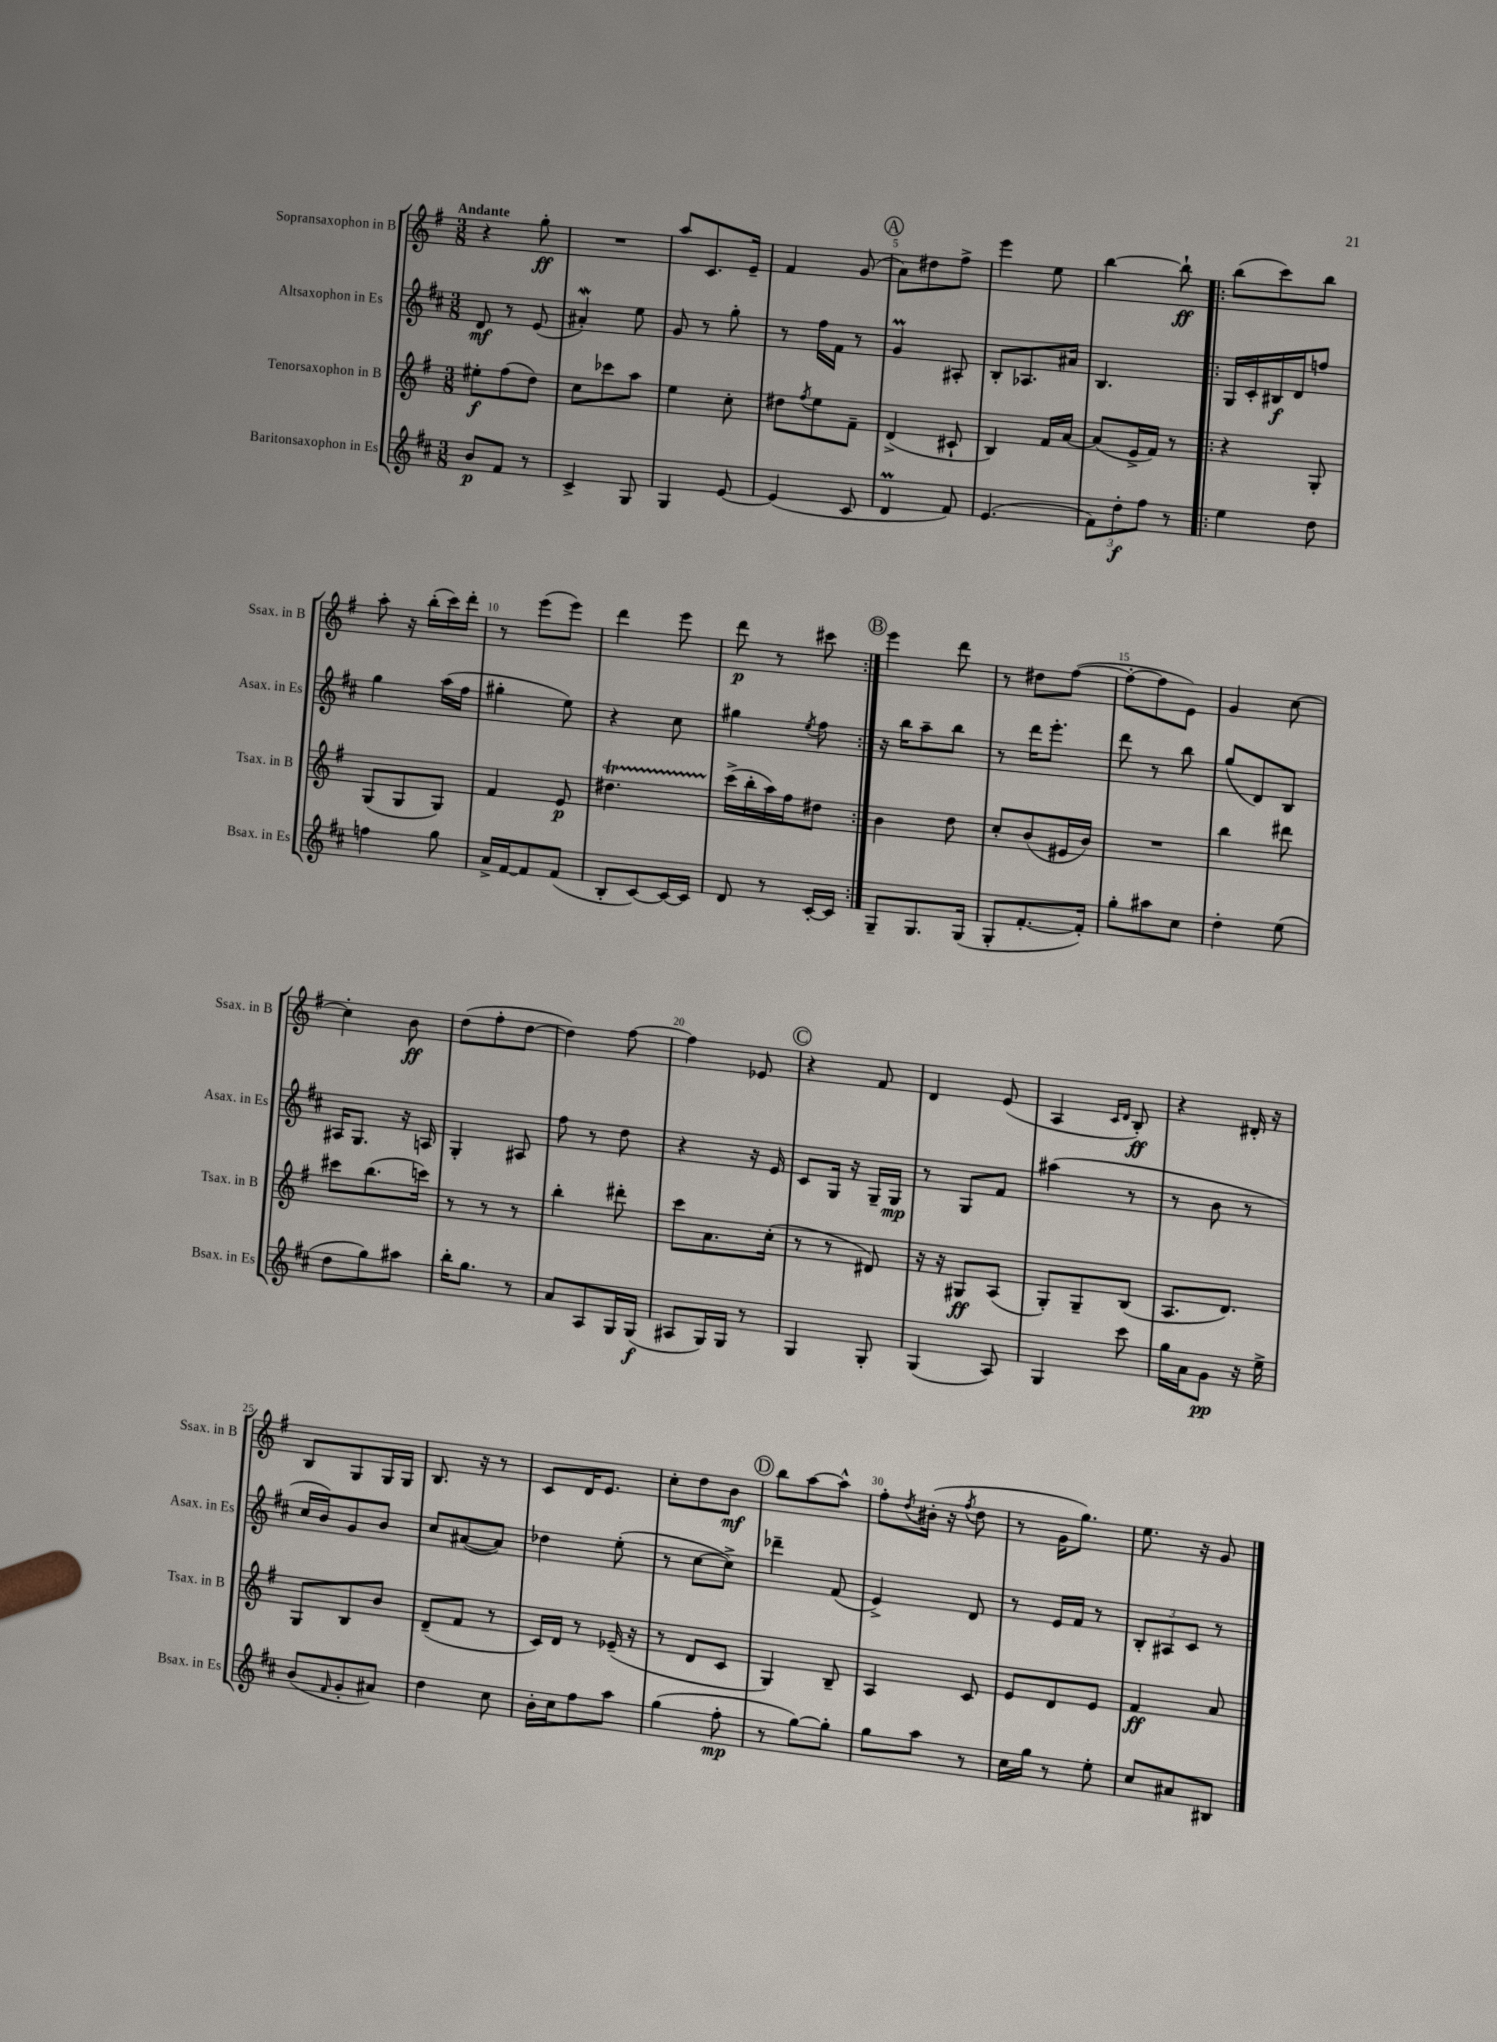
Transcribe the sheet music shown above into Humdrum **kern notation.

**kern	**dynam	**kern	**dynam	**kern	**dynam	**kern	**dynam
*part4	*part4	*part3	*part3	*part2	*part2	*part1	*part1
*staff4	*staff4	*staff3	*staff3	*staff2	*staff2	*staff1	*staff1
*I"Baritonsaxophon in Es	*	*I"Tenorsaxophon in B	*	*I"Altsaxophon in Es	*	*I"Sopransaxophon in B	*
*I'Bsax. in Es	*	*I'Tsax. in B	*	*I'Asax. in Es	*	*I'Ssax. in B	*
*clefG2	*	*clefG2	*	*clefG2	*	*clefG2	*
*k[f#c#]	*	*k[f#]	*	*k[f#c#]	*	*k[f#]	*
*M3/8	*	*M3/8	*	*M3/8	*	*M3/8	*
=1	=1	=1	=1	=1	=1	=1	=1
!	!	!	!	!	!	!LO:TX:a:B:t=Andante	!
8b/L	p	8ee#X'\L	f	8d/	mf	4r	.
8f#/J	.	(8ff#\	.	8r	.	.	.
8r	.	8dd\J)	.	(8e/	.	8gg'\	ff
=2	=2	=2	=2	=2	=2	=2	=2
4c#^/	.	8cc\L	.	4a#XW'/)	.	4.r	.
.	.	8ccc-X\	.	.	.	.	.
8G/	.	8aa\J	.	8ee\	.	.	.
=3	=3	=3	=3	=3	=3	=3	=3
4G/	.	4ee\	.	8g/	.	8aa/L	.
.	.	.	.	8r	.	8.c/	.
[8e/	.	8cc'\	.	8gg'\	.	.	.
.	.	.	.	.	.	16e~/Jk	.
=4	=4	=4	=4	=4	=4	=4	=4
(4e/]	.	8dd#X\L	.	8r	.	4f#/	.
.	.	8qff#/	.	.	.	.	.
.	.	8ee\	.	16ff#\LL	.	.	.
.	.	.	.	16f#\JJ	.	.	.
8c#/	.	8f#~\J	.	8r	.	(8g/	.
!!LO:REH:place=s1:t=A
=5	=5	=5	=5	=5	=5	=5	=5
4dM/	.	(4d^/	.	4gM/	.	8a\L)	.
.	.	.	.	.	.	8dd#X\	.
8f#/)	.	8c#X`/	.	8A#X'/	.	8ff#^\J	.
=6	=6	=6	=6	=6	=6	=6	=6
(4.e/	.	4B/)	.	8B'/L	.	4eee\	.
.	.	.	.	8.A-X/	.	.	.
.	.	16f#/LL	.	.	.	8ee\	.
.	.	[16a/JJ	.	16a#X/Jk	.	.	.
=7	=7	=7	=7	=7	=7	=7	=7
12f#\L)	.	(8a/L]	.	4.B/	.	[4bb\	.
12dd'\	f	.	.	.	.	.	.
.	.	16e^/L	.	.	.	.	.
12ff#\J	.	.	.	.	.	.	.
.	.	16f#/JJ)	.	.	.	.	.
8r	.	8r	.	.	.	8bb`\]	ff
=8!|:	=8!|:	=8!|:	=8!|:	=8!|:	=8!|:	=8!|:	=8!|:
4ee\	.	4r	.	16G/LL	.	(8bb\L	.
.	.	.	.	16c#'/	.	.	.
.	.	.	.	16B#X/	f	8ccc\)	.
.	.	.	.	16d/J	.	.	.
8dd\	.	8G'/	.	8ffn/J	.	8bb\J	.
!!LO:LB:g=z
=9	=9	=9	=9	=9	=9	=9	=9
4ffn\	.	(8G/L	.	4gg\	.	8aa'\	.
.	.	8G/	.	.	.	16r	.
.	.	.	.	.	.	(16bb'\LL	.
8gg\	.	8G/J)	.	(16aa\LL	.	16ccc\)	.
.	.	.	.	16ff#\JJ	.	16ddd'\JJ	.
=10	=10	=10	=10	=10	=10	=10	=10
16a^/LL	.	4f#/	.	4gg#X'\	.	8r	.
[16f#/J	.	.	.	.	.	.	.
8f#/]	.	.	.	.	.	(8eee\L	.
(8f#/J	.	8e/	p	8ee\)	.	8eee\J)	.
=11	=11	=11	=11	=11	=11	=11	=11
8B'/L	.	4.dd#Xt\	.	4r	.	4ddd\	.
[8c#/)	.	.	.	.	.	.	.
16c#/L_	.	.	.	8cc#\	.	8eee\	.
16c#/JJ]	.	.	.	.	.	.	.
=12	=12	=12	=12	=12	=12	=12	=12
8d/	.	(16ccc^\LL	.	4gg#X\	.	8ddd\	p
.	.	16bb'\	.	.	.	.	.
8r	.	16aa\)	.	.	.	8r	.
.	.	16ff#\J	.	.	.	.	.
.	.	.	.	8qee/	.	.	.
[16c#'/LL	.	8dd#X\J	.	8ff#\	.	8ccc#X\	.
16c#/JJ]	.	.	.	.	.	.	.
!!LO:REH:place=s1:t=B
=13:|!	=13:|!	=13:|!	=13:|!	=13:|!	=13:|!	=13:|!	=13:|!
8G~/L	.	4b\	.	16r	.	4eee\	.
.	.	.	.	16bb\KL	.	.	.
8.G/	.	.	.	8aa~\	.	.	.
.	.	8dd\	.	8bb\J	.	8ddd\	.
(16G/Jk	.	.	.	.	.	.	.
=14	=14	=14	=14	=14	=14	=14	=14
8G'/L	.	8cc'/L	.	8r	.	8r	.
[8.f#'/	.	(8b/	.	16ddd\KL	.	8dd#X\L	.
.	.	.	.	8.eee'\J	.	.	.
.	.	16e#X/L	.	.	.	([8ff#\J	.
16f#'/Jk])	.	16b/JJ)	.	.	.	.	.
=15	=15	=15	=15	=15	=15	=15	=15
8gg'\L	.	4.r	.	8ddd\	.	8ff#'\L_	.
8aa#X\	.	.	.	8r	.	8ff#\]	.
8cc#\J	.	.	.	8bb\	.	8e\J)	.
=16	=16	=16	=16	=16	=16	=16	=16
4dd'\	.	4bb\	.	(8gg/L	.	4g/	.
.	.	.	.	8d/)	.	.	.
(8ee\	.	8ddd#X\	.	8B/J	.	[8cc\	.
!!LO:LB:g=z
=17	=17	=17	=17	=17	=17	=17	=17
8dd\L	.	8ccc#X\L	.	16A#X/KL	.	4cc'\]	.
.	.	.	.	8.G/J	.	.	.
8gg\)	.	(8.bb\	.	.	.	.	.
8aa#X\J	.	.	.	16r	.	8b\	ff
.	.	16cccn\Jk)	.	16An/	.	.	.
=18	=18	=18	=18	=18	=18	=18	=18
16bb'\KL	.	8r	.	4G'/	.	(8dd\L	.
8.gg\J	.	.	.	.	.	.	.
.	.	8r	.	.	.	8ff#'\	.
8r	.	8r	.	8A#X/	.	[8dd\J	.
=19	=19	=19	=19	=19	=19	=19	=19
8a/L	.	4bb'\	.	8ff#\	.	4dd\])	.
8A/	.	.	.	8r	.	.	.
16G/L	.	8ddd#X'\	.	8dd\	.	[8ff#\	.
(16G/JJ	f	.	.	.	.	.	.
=20	=20	=20	=20	=20	=20	=20	=20
8A#X/L	.	8ccc\L	.	4r	.	4ff#\]	.
16G/L)	.	8.a\	.	.	.	.	.
16G/JJ	.	.	.	.	.	.	.
8r	.	.	.	16r	.	8e-X/	.
.	.	(16cc'\Jk	.	16e/	.	.	.
!!LO:REH:place=s1:t=C
=21	=21	=21	=21	=21	=21	=21	=21
4G/	.	8r	.	8c#/L	.	4r	.
.	.	8r	.	16G/Jk	.	.	.
.	.	.	.	16r	.	.	.
8G'/	.	8d#X/)	.	16G~/LL	.	8f#/	.
.	.	.	.	16G/JJ	mp	.	.
=22	=22	=22	=22	=22	=22	=22	=22
(4G/	.	16r	.	8r	.	4d/	.
.	.	16r	.	.	.	.	.
.	.	8G#X/L	ff	8G/L	.	.	.
8A/)	.	(8A/J	.	8f#/J	.	(8e/	.
=23	=23	=23	=23	=23	=23	=23	=23
4G/	.	8G'/L)	.	(4aa#X\	.	4A/	.
.	.	8G~/	.	.	.	.	.
.	.	.	.	.	.	16qqc/LL	.
.	.	.	.	.	.	16qqd/JJ	.
8ccc#\	.	(8B/J	.	8r	.	8B'/)	ff
=24	=24	=24	=24	=24	=24	=24	=24
16gg\LL	.	8.A/L	.	8r	.	4r	.
16a\J	.	.	.	.	.	.	.
8g\J	pp	.	.	8b\	.	.	.
.	.	8.d/J)	.	.	.	.	.
16r	.	.	.	8r	.	16d#X'/	.
16ee^\	.	.	.	.	.	16r	.
!!LO:LB:g=z
=25	=25	=25	=25	=25	=25	=25	=25
(8b/L	.	8G/L	.	16cc#/LL	.	8B/L	.
.	.	.	.	16b/J)	.	.	.
16qqf#/	.	.	.	.	.	.	.
8g'/	.	8B/	.	8g/	.	8G/	.
8a#X/J)	.	8b/J	.	8b/J	.	16G/L	.
.	.	.	.	.	.	16G/JJ	.
=26	=26	=26	=26	=26	=26	=26	=26
4dd\	.	(8d~/L	.	8cc#/L	.	8.B/	.
.	.	8f#/J	.	([8a#X/	.	.	.
.	.	.	.	.	.	16r	.
8cc#\	.	8r	.	8a#/J])	.	8r	.
=27	=27	=27	=27	=27	=27	=27	=27
16b'\LL	.	16c/LL)	.	4dd-X\	.	8c/L	.
16cc#\J	.	16d/JJ	.	.	.	.	.
8ff#\	.	8r	.	.	.	16d/K	.
.	.	.	.	.	.	8.e/J	.
8aa\J	.	(16e-X~/	.	(8ee'\	.	.	.
.	.	16r	.	.	.	.	.
=28	=28	=28	=28	=28	=28	=28	=28
(4gg\	.	8r	.	8r	.	8cc'\L	.
.	.	8d/L	.	[8cc#\L	.	8dd\	.
8ff#'\	mp	8c/J	.	8cc#^\J])	.	8b\J	mf
!!LO:REH:place=s1:t=D
=29	=29	=29	=29	=29	=29	=29	=29
8r	.	4G/)	.	4ddd-X~\	.	8bb\L	.
[8gg\L)	.	.	.	.	.	[8aa\	.
8gg'\J]	.	8B~/	.	(8f#/	.	8aa^^\J]	.
=30	=30	=30	=30	=30	=30	=30	=30
8gg\L	.	4A/	.	4e^/)	.	8ff#'\L	.
.	.	.	.	.	.	8qdd/	.
8aa\J	.	.	.	.	.	(16b#X'\Jk	.
.	.	.	.	.	.	16r	.
.	.	.	.	.	.	8qff#/	.
8r	.	8c/	.	8d/	.	8dd\	.
=31	=31	=31	=31	=31	=31	=31	=31
16cc#\LL	.	8e/L	.	8r	.	8r	.
16gg\JJ	.	.	.	.	.	.	.
8r	.	8d/	.	16e/LL	.	16g\KL	.
.	.	.	.	16f#/JJ	.	8.gg\J)	.
8ee'\	.	8e/J	.	8r	.	.	.
=32	=32	=32	=32	=32	=32	=32	=32
8cc#/L	.	4f#/	ff	12B'/L	.	8.ee\	.
.	.	.	.	12A#X/	.	.	.
8a#X/	.	.	.	.	.	.	.
.	.	.	.	12c#/J	.	.	.
.	.	.	.	.	.	16r	.
8B#X/J	.	8a/	.	8r	.	8g/	.
==	==	==	==	==	==	==	==
*-	*-	*-	*-	*-	*-	*-	*-
